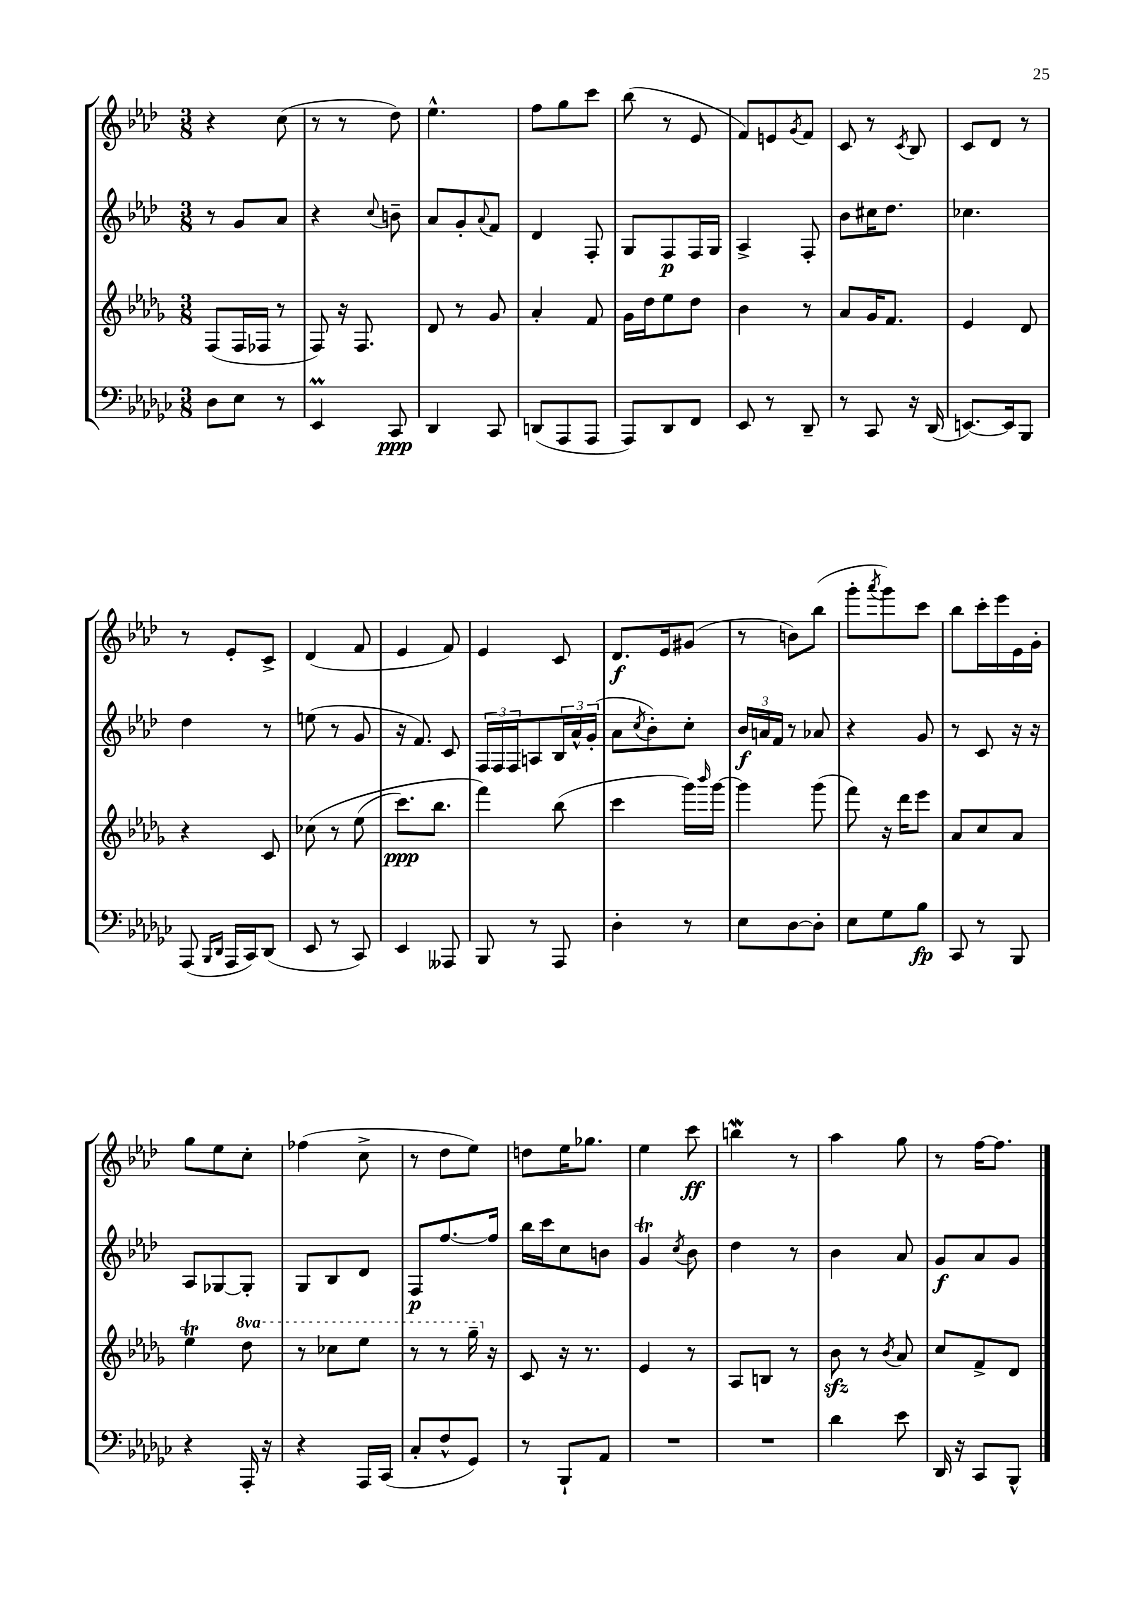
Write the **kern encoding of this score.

**kern	**kern	**kern	**kern
*staff4	*staff3	*staff2	*staff1
*clefF4	*clefG2	*clefG2	*clefG2
*k[b-e-a-d-g-c-]	*k[b-e-a-d-g-]	*k[b-e-a-d-]	*k[b-e-a-d-]
*M3/8	*M3/8	*M3/8	*M3/8
8D-	(8F	8r	4r
8E-	16F	8g	.
.	16F-	.	.
8r	8r	8a-	(8cc
=	=	=	=
4EE-	8F)	4r	8r
.	16r	.	8r
.	8.F	.	.
.	.	8qqcc	.
8CC-	.	8b~	8dd-)
=	=	=	=
4DD-	8d-	8a-	4.ee-^^
.	8r	8g'	.
.	.	8qqa-	.
8CC-	8g-	8f	.
=	=	=	=
(8DD	4a-'	4d-	8ff
8AAA-	.	.	8gg
8AAA-	8f	8F'	8ccc
=	=	=	=
8AAA-)	16g-	8G	(8bb-
.	16dd-	.	.
8DD-	8ee-	8F	8r
8FF	8dd-	16F	8e-
.	.	16G	.
=	=	=	=
8EE-	4b-	4A-^	8f)
8r	.	.	8e
.	.	.	8qg
8DD-~	8r	8F'	8f
=	=	=	=
8r	8a-	8b-	8c
8CC-	16g-	16cc#	8r
.	8.f	8.dd-	.
.	.	.	8qc
16r	.	.	8B-
(16DD-	.	.	.
=	=	=	=
[8.EE)	4e-	4.cc-	8c
.	.	.	8d-
16EE]	.	.	.
8BBB-	8d-	.	8r
=	=	=	=
(8AAA-	4r	4dd-	8r
16qqBBB-	.	.	.
16qqDD-	.	.	.
16AAA-	.	.	8e-'
16CC-)	.	.	.
(8DD-	8c	8r	8c^
=	=	=	=
8EE-	&(8cc-	(8ee	(4d-
8r	8r	8r	.
8CC-)	(8ee-	8g	8f
=	=	=	=
4EE-	8.ccc)	16r	4e-
.	.	8.f)	.
.	8.bb-	.	.
8AAA--	.	8c	8f)
=	=	=	=
8BBB-	4fff&)	24F	4e-
.	.	24F	.
.	.	24F	.
8r	.	8A	.
8AAA-	(8bb-	24B-	8c
.	.	24a-^^	.
.	.	(24g'	.
=	=	=	=
4D-'	4ccc	8a-	8.d-
.	.	8qcc	.
.	.	8b-')	.
.	.	.	16e-
8r	16ggg-)	8cc'	(8g#
.	16qqbbb-	.	.
.	[16ggg-	.	.
=	=	=	=
8E-	4ggg-]	24b-	8r
.	.	24a	.
.	.	24f	.
[8D-	.	8r	8b)
8D-']	(8ggg-	8a-	(8bb-
=	=	=	=
8E-	8fff)	4r	8ggg'
.	.	.	8qaaa-
8G-	16r	.	8ggg)
.	16ddd-	.	.
8B-	8eee-	8g	8ccc
=	=	=	=
8CC-	8a-	8r	8bb-
8r	8cc	8c	16ccc'
.	.	.	16eee-
8BBB-	8a-	16r	16e-
.	.	16r	16g'
=	=	=	=
4r	4ee-	8A-	8gg
.	.	[8G-	8ee-
16AAA-'	8ddd-	8G-']	8cc'
16r	.	.	.
=	=	=	=
4r	8r	8G	(4ff-
.	8ccc-	8B-	.
16AAA-	8eee-	8d-	8cc^
(16CC-	.	.	.
=	=	=	=
8C-'	8r	8F	8r
8F^^	8r	[8.ff	8dd-
8GG-)	16ggg-~	.	8ee-)
.	16r	16ff]	.
=	=	=	=
8r	8c	16bb-	8dd
.	.	16ccc	.
8BBB-`	16r	8cc	16ee-
.	8.r	.	8.gg-
8AA-	.	8b	.
=	=	=	=
4.r	4e-	4g	4ee-
.	.	8qcc	.
.	8r	8b-	8ccc
=	=	=	=
4.r	8A-	4dd-	4bb
.	8B	.	.
.	8r	8r	8r
=	=	=	=
4d-	8b-	4b-	4aa-
.	8r	.	.
.	8qb-	.	.
8e-	8a-	8a-	8gg
=	=	=	=
16DD-	8cc	8g	8r
16r	.	.	.
8CC-	8f^	8a-	[16ff
.	.	.	8.ff]
8BBB-^^	8d-	8g	.
==	==	==	==
*-	*-	*-	*-
